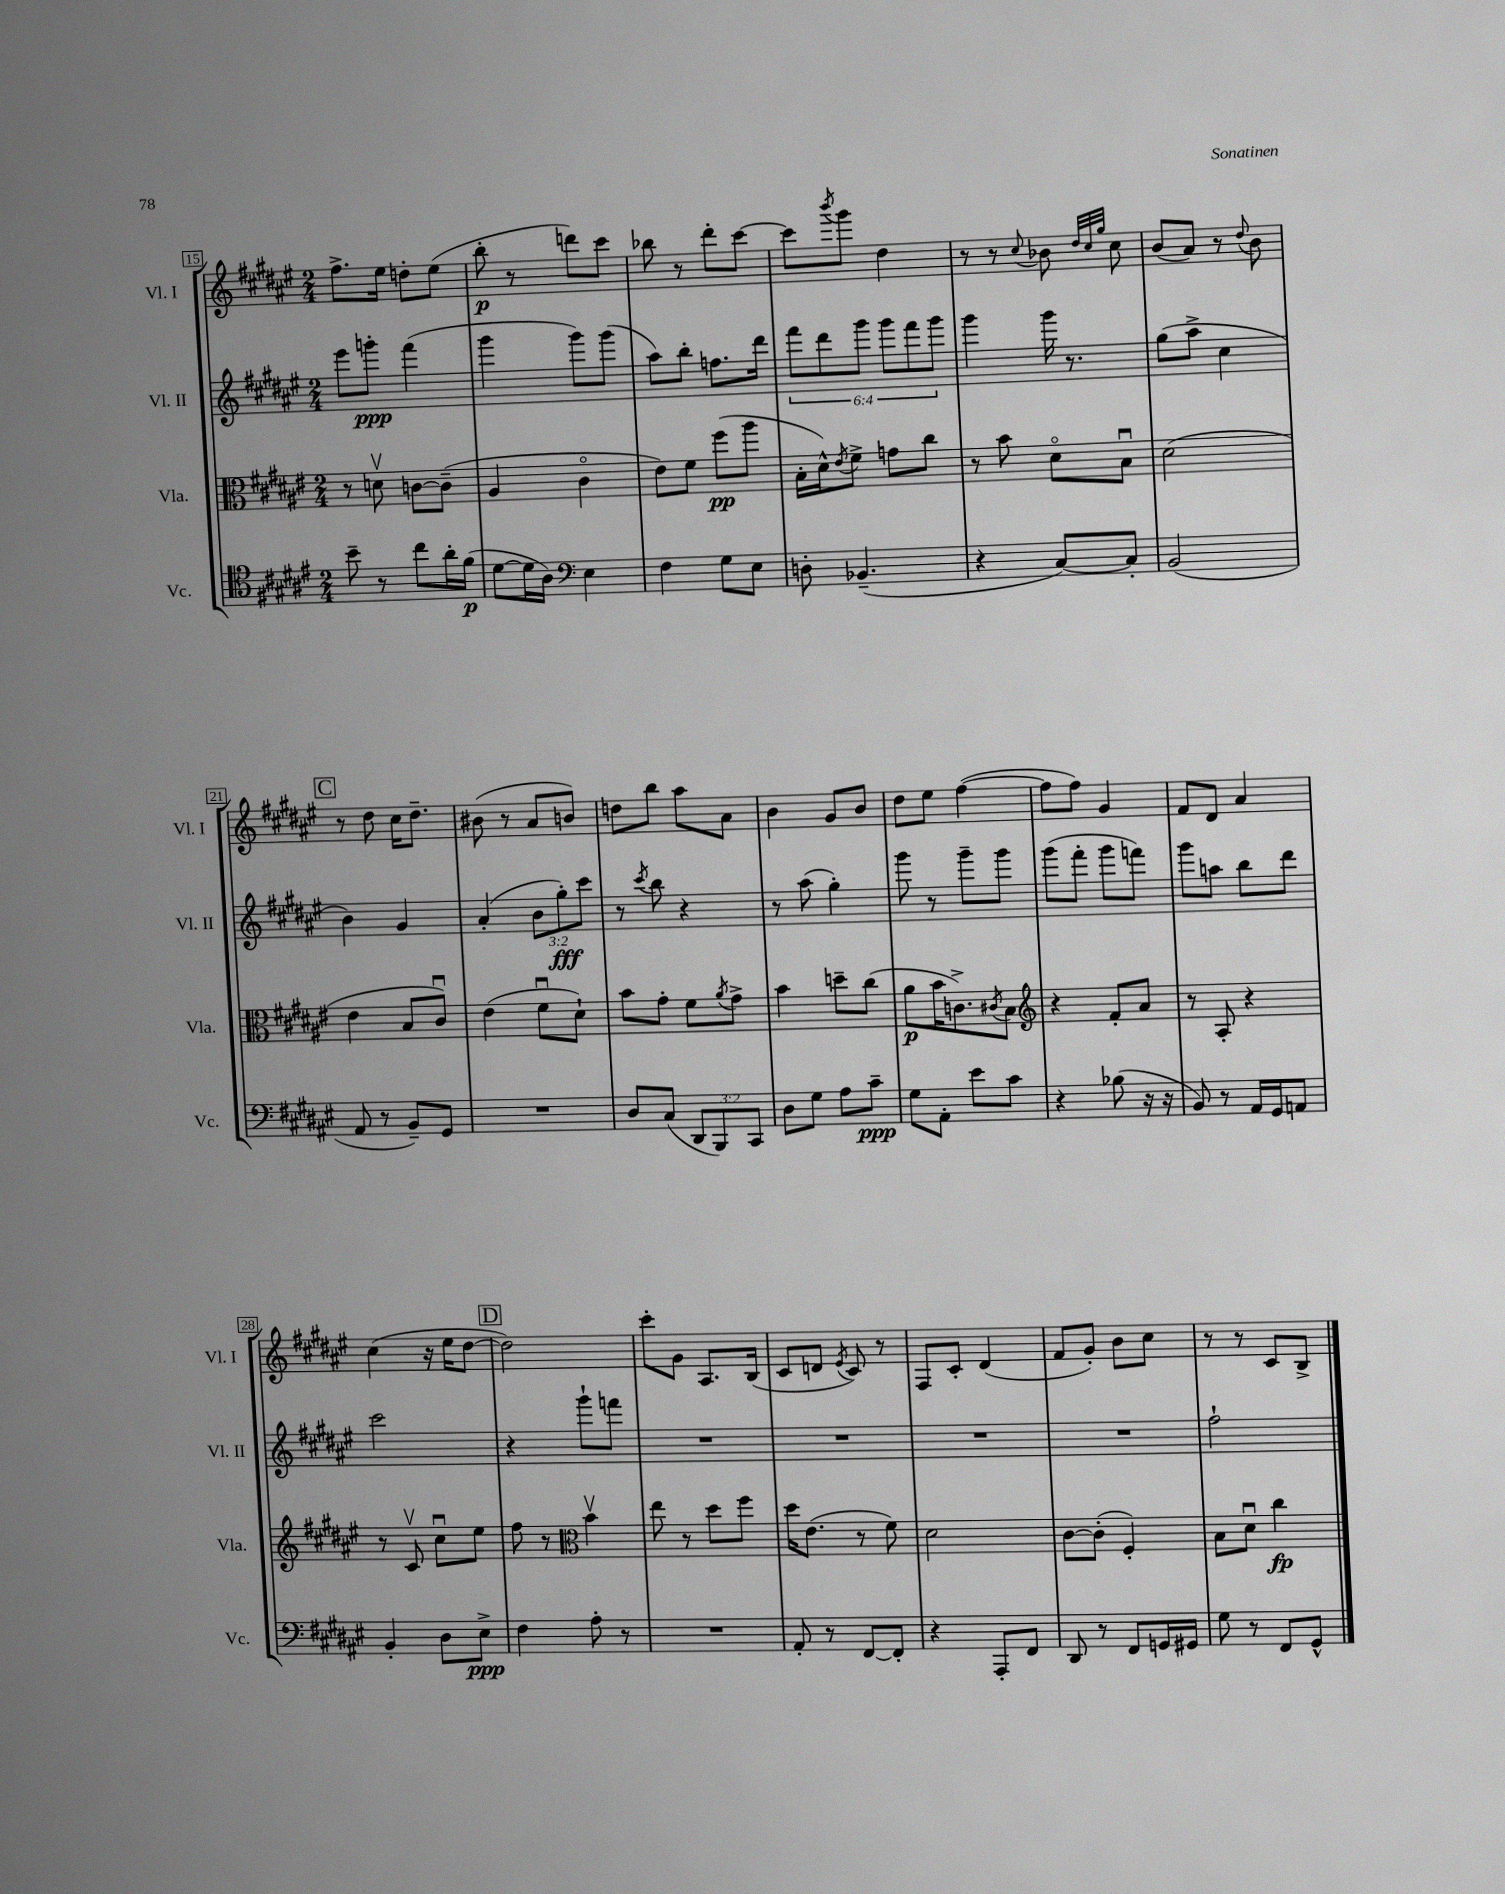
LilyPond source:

<<
\new StaffGroup <<
\new Staff = "s0" \with { instrumentName = "Vl. I" shortInstrumentName = "Vl. I" } {
    \clef treble \key fis \major \numericTimeSignature \time 2/4
    fis''8.-> eis''16 d''8-. eis''8( |
    b''8-.\p r8 d'''8) cis'''8 |
    bes''8 r8 dis'''8-. cis'''8~ |
    cis'''8 \acciaccatura { b'''8 } gis'''8 dis''4 |
    r8 r8 \appoggiatura { cis''8 } bes'8 \grace { dis''32 cis''32 gis''32 } cis''8 |
    b'8( ais'8) r8 \appoggiatura { dis''8 } b'8 |
    \mark \markup { \box "C" } r8 dis''8 cis''16 dis''8.-- |
    bis'8( r8 ais'8 b'8) |
    d''8 b''8 ais''8 ais'8 |
    b'4 gis'8 b'8 |
    dis''8 eis''8 fis''4~( |
    fis''8 fis''8) gis'4 |
    fis'8 dis'8 ais'4 |
    cis''4( r16 eis''16 dis''8~ |
    \mark \markup { \box "D" } dis''2) |
    cis'''8-. gis'8 ais8. b16( |
    cis'8 d'8 \acciaccatura { eis'8 } cis'8) r8 |
    fis8 cis'8-. dis'4( |
    fis'8 gis'8-.) b'8 cis''8 |
    r8 r8 cis'8 b8-> \bar "|." |
}
\new Staff = "s1" \with { instrumentName = "Vl. II" shortInstrumentName = "Vl. II" } {
    \clef treble \key fis \major \numericTimeSignature \time 2/4 \override Staff.TupletNumber.text = #tuplet-number::calc-fraction-text
    eis'''8 g'''8-.\ppp fis'''4( |
    gis'''4 gis'''8) gis'''8( |
    ais''8) b''8-. f''8. dis'''16 |
    \tuplet 6/4 { fis'''8 dis'''8 gis'''8 gis'''8 fis'''8 gis'''8 } |
    gis'''4 gis'''16 r8. |
    gis''8( ais''8-> cis''4 |
    \mark \markup { \box "C" } b'4) gis'4 |
    ais'4-.( \tuplet 3/2 { b'8 gis''8-.\fff) cis'''8 } |
    r8 \acciaccatura { cis'''8 } b''8 r4 |
    r8 ais''8( gis''4-.) |
    gis'''8 r8 gis'''8-- gis'''8 |
    gis'''8( fis'''8-. gis'''8 f'''8) |
    gis'''8 a''8 b''8 dis'''8 |
    cis'''2 |
    \mark \markup { \box "D" } r4 gis'''8-! f'''8 |
    R2 |
    R2 |
    R2 |
    R2 |
    fis''2-! \bar "|." |
}
\new Staff = "s2" \with { instrumentName = "Vla." shortInstrumentName = "Vla." } {
    \clef alto \key fis \major \numericTimeSignature \time 2/4
    r8 d'8\upbow c'8~ c'8--( |
    ais4 cis'4\flageolet |
    eis'8) fis'8 fis''8\pp( ais''8 |
    b16-. dis'16-^) \acciaccatura { eis'8 } fis'8-> g'8 cis''8 |
    r8 b'8 dis'8\flageolet b8\downbow |
    dis'2( |
    \mark \markup { \box "C" } eis'4 b8 cis'8\downbow) |
    eis'4( fis'8\downbow dis'8-!) |
    b'8 gis'8-. fis'8 \acciaccatura { ais'8 } gis'8-> |
    b'4 d''8-- cis''8( |
    ais'8\p b'16 c'8.->) \acciaccatura { cis'8 } b8 |
    \clef treble r4 fis'8-. ais'8 |
    r8 ais8-. r4 |
    r8 cis'8\upbow cis''8\downbow eis''8 |
    \mark \markup { \box "D" } fis''8 r8 \clef alto b'4\upbow |
    eis''8 r8 dis''8 fis''8 |
    dis''16 eis'8.( r8 fis'8) |
    dis'2 |
    cis'8~ cis'8-.( fis4-.) |
    b8 dis'8\downbow cis''4\fp \bar "|." |
}
\new Staff = "s3" \with { instrumentName = "Vc." shortInstrumentName = "Vc." } {
    \clef tenor \key fis \major \numericTimeSignature \time 2/4 \override Staff.TupletNumber.text = #tuplet-number::calc-fraction-text
    b'8-- r8 cis''8 ais'16-. fis'16\p( |
    dis'8~ dis'16 ais16) \clef bass eis4 |
    fis4 gis8 eis8 |
    d8-. bes,4.--( |
    r4 cis8~) cis8-. |
    b,2( |
    \mark \markup { \box "C" } ais,8 r8 b,8--) gis,8 |
    R2 |
    dis8 cis8( \tuplet 3/2 { dis,8 b,,8) cis,8 } |
    dis8 gis8 ais8 cis'8--\ppp |
    gis8 ais,8-. eis'8 cis'8 |
    r4 bes8( r16 r16 |
    b,8) r8 ais,16 gis,16 a,8 |
    b,4-. dis8 eis8->\ppp |
    \mark \markup { \box "D" } fis4 ais8-. r8 |
    R2 |
    ais,8-. r8 fis,8~ fis,8-. |
    r4 ais,,8-. fis,8 |
    dis,8 r8 fis,8 g,16 gis,16 |
    gis8 r8 fis,8 gis,8-^ \bar "|." |
}
>>
>>
\layout { \context { \Score currentBarNumber = #15 \override BarNumber.stencil = #(make-stencil-boxer 0.1 0.3 ly:text-interface::print) } }
